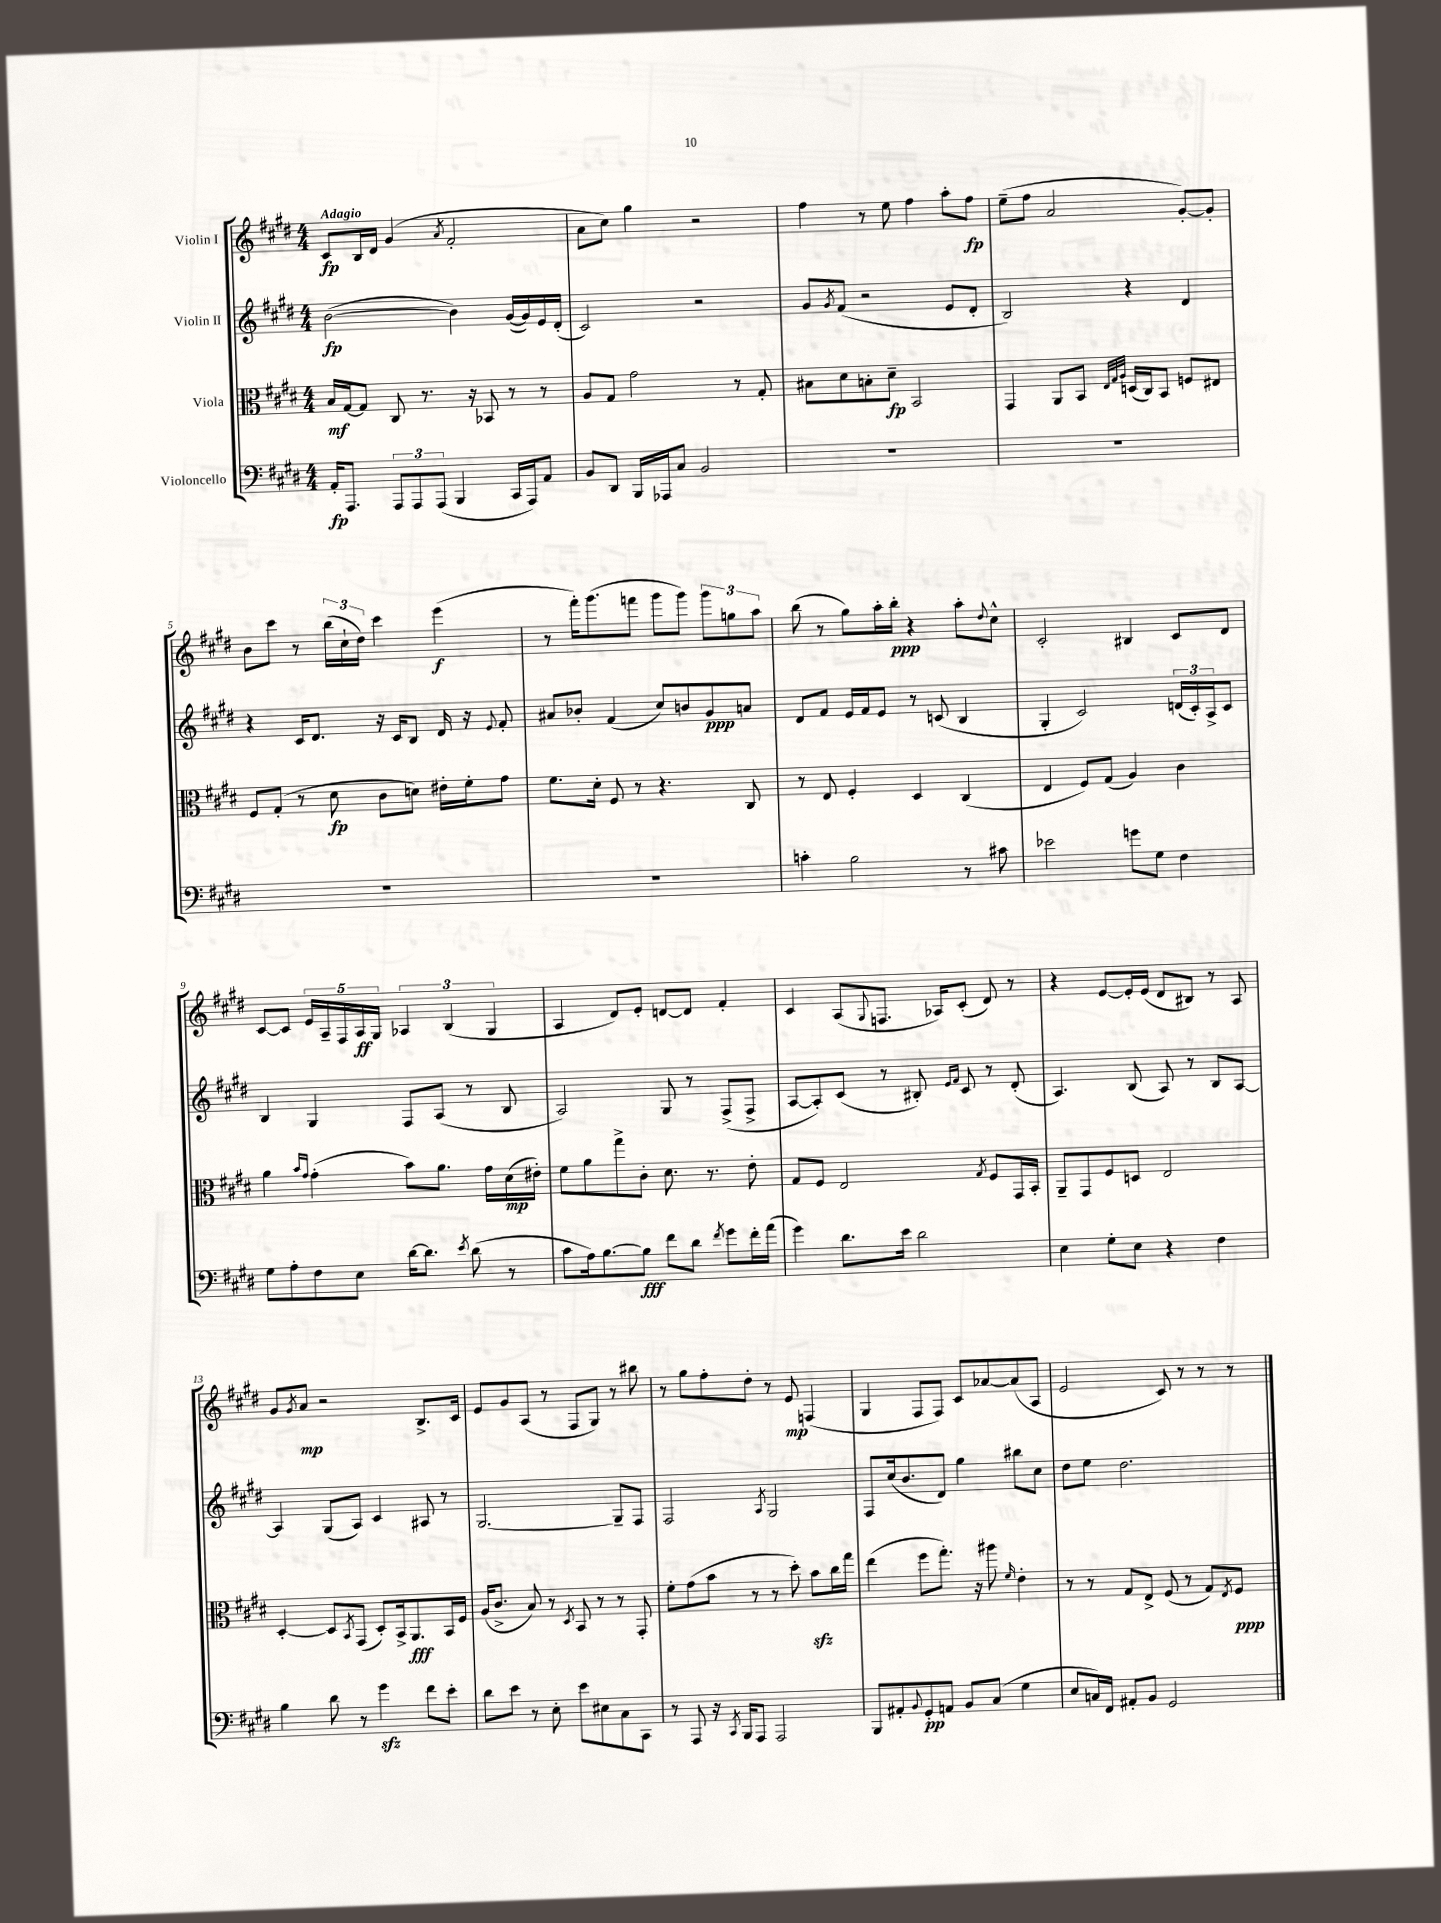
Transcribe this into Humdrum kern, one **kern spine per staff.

**kern	**dynam	**kern	**dynam	**kern	**dynam	**kern	**dynam
*part4	*part4	*part3	*part3	*part2	*part2	*part1	*part1
*staff4	*staff4	*staff3	*staff3	*staff2	*staff2	*staff1	*staff1
*I"Violoncello	*	*I"Viola	*	*I"Violin II	*	*I"Violin I	*
*clefF4	*	*clefC3	*	*clefG2	*	*clefG2	*
*k[f#c#g#d#]	*	*k[f#c#g#d#]	*	*k[f#c#g#d#]	*	*k[f#c#g#d#]	*
*M4/4	*	*M4/4	*	*M4/4	*	*M4/4	*
=1	=1	=1	=1	=1	=1	=1	=1
!	!	!	!	!	!	!LO:TX:a:B:t=Adagio	!
16AA'/KL	fp	16B/LL	mf	([2b\	fp	8c#/L	fp
8.AAA/J	.	[16G#/J	.	.	.	.	.
.	.	8G#/J]	.	.	.	16B/L	.
.	.	.	.	.	.	16d#/JJ	.
12AAA/L	.	8C#/	.	.	.	(4g#/	.
12AAA/	.	.	.	.	.	.	.
.	.	8.r	.	.	.	.	.
(12AAA/J	.	.	.	.	.	.	.
.	.	.	.	.	.	8qa/	.
4BBB/	.	.	.	4b\])	.	2f#'/	.
.	.	16r	.	.	.	.	.
.	.	8BB-X/	.	.	.	.	.
16CC#/LL	.	8r	.	([16g#/LL	.	.	.
16AAA/J)	.	.	.	16g#/])	.	.	.
8AA/J	.	8r	.	16e/	.	.	.
.	.	.	.	(16d#'/JJ	.	.	.
=2	=2	=2	=2	=2	=2	=2	=2
8BB/L	.	8A/L	.	2c#/)	.	8a\L	.
8DD#/J	.	8G#/J	.	.	.	8cc#\J)	.
16BBB/LL	.	2g#\	.	.	.	4gg#\	.
16AAA-X/J	.	.	.	.	.	.	.
8C#/J	.	.	.	.	.	.	.
2BB/	.	.	.	2r	.	2r	.
.	.	8r	.	.	.	.	.
.	.	8G#'/	.	.	.	.	.
=3	=3	=3	=3	=3	=3	=3	=3
1r	.	8B#X\L	.	8g#/L	.	4ff#\	.
.	.	.	.	8qg#/	.	.	.
.	.	8d#\	.	(8f#/J	.	.	.
.	.	8Bn'\	.	2r	.	8r	.
.	.	8d#~\J	fp	.	.	8ee\	.
.	.	2BB/	.	.	.	4ff#\	.
.	.	.	.	8e/L	.	8aa'\L	.
.	.	.	.	8d#'/J	.	8ff#\J	fp
=4	=4	=4	=4	=4	=4	=4	=4
1r	.	4GG#/	.	2B/)	.	(8ee~\L	.
.	.	.	.	.	.	8ff#\J	.
.	.	8AA/L	.	.	.	2a/	.
.	.	8BB/J	.	.	.	.	.
.	.	32qqE/LLL	.	.	.	.	.
.	.	32qqG#/	.	.	.	.	.
.	.	32qqA/JJJ	.	.	.	.	.
.	.	(16Dn/LL	.	4r	.	.	.
.	.	16C#/J)	.	.	.	.	.
.	.	8BB/J	.	.	.	.	.
.	.	8Fn/L	.	4d#/	.	[8g#'/L)	.
.	.	8E#X/J	.	.	.	8g#'/J]	.
!!LO:LB:g=z
=5	=5	=5	=5	=5	=5	=5	=5
1r	.	8F#/L	.	4r	.	8b\L	.
.	.	(8G#'/J	.	.	.	8ccc#\J	.
.	.	8r	.	16c#/KL	.	8r	.
.	.	.	.	8.d#/J	.	.	.
.	.	8d#\	fp	.	.	(24bb\LL	.
.	.	.	.	.	.	24cc#`\	.
.	.	.	.	.	.	24dd#\JJ)	.
.	.	8c#\L	.	16r	.	4ccc#\	.
.	.	.	.	16c#/KL	.	.	.
.	.	8dn\J)	.	8B/J	.	.	.
.	.	16e#X'\LL	.	16d#/	.	(4eee\	f
.	.	16f#'\J	.	16r	.	.	.
.	.	.	.	8qqe/	.	.	.
.	.	8g#\J	.	8f#'/	.	.	.
=6	=6	=6	=6	=6	=6	=6	=6
1r	.	8.f#\L	.	8a#X/L	.	8r	.
.	.	.	.	8b-X'/J	.	16fff#'\KL)	.
.	.	16d#'\Jk	.	.	.	(8.ggg#\	.
.	.	8F#/	.	(4f#/	.	.	.
.	.	8r	.	.	.	8fffn\J	.
.	.	4.r	.	8cc#/L)	.	8ggg#\L	.
.	.	.	.	8bn/	.	8ggg#\J)	.
.	.	.	.	8g#/	ppp	12ggg#\L	.
.	.	.	.	.	.	12ggn\	.
.	.	8C#/	.	8an/J	.	.	.
.	.	.	.	.	.	12aa\J	.
=7	=7	=7	=7	=7	=7	=7	=7
4cn'\	.	8r	.	8d#/L	.	(8bb\	.
.	.	8E/	.	8f#/J	.	8r	.
2B\	.	4F#'/	.	16e/LL	.	8gg#\L)	.
.	.	.	.	16f#/J	.	.	.
.	.	.	.	8e/J	.	16aa'\L	.
.	.	.	.	.	.	16bb'\JJ	ppp
.	.	4D#/	.	8r	.	4r	.
.	.	.	.	(8cn/	.	.	.
8r	.	(4C#/	.	4B/	.	8aa'\L	.
.	.	.	.	.	.	8qqdd#/	.
8c#X\	.	.	.	.	.	8cc#^^\J	.
=8	=8	=8	=8	=8	=8	=8	=8
2e-X\	.	4E/	.	4G#'/	.	2c#'/	.
.	.	8F#/L)	.	2c#/)	.	.	.
.	.	(8G#/J	.	.	.	.	.
8gn\L	.	4A/)	.	.	.	4B#X/	.
8G#\J	.	.	.	.	.	.	.
4F#\	.	4c#\	.	(24dn/LL	.	8c#/L	.
.	.	.	.	24c#'/)	.	.	.
.	.	.	.	24A^/J	.	.	.
.	.	.	.	8c#/J	.	8d#/J	.
!!LO:LB:g=z
=9	=9	=9	=9	=9	=9	=9	=9
8G#\L	.	4a\	.	4B/	.	[8c#/L	.
8A'\	.	.	.	.	.	8c#/J]	.
.	.	16qqb/LL	.	.	.	.	.
.	.	16qqg#/JJ	.	.	.	.	.
8F#\	.	(4g#'\	.	4G#/	.	20e/LL	.
.	.	.	.	.	.	20A~/	.
.	.	.	.	.	.	20F#/	.
8E\J	.	.	.	.	.	.	.
.	.	.	.	.	.	20A/	ff
.	.	.	.	.	.	20G#/JJ	.
[16d#\KL	.	8b\L)	.	8F#/L	.	6A-X/	.
8.d#\J]	.	.	.	.	.	.	.
.	.	8.a\J	.	(8A/J	.	.	.
.	.	.	.	.	.	(6B/	.
8qe/	.	.	.	.	.	.	.
(8d#\	.	.	.	8r	.	.	.
.	.	16g#\LL	.	.	.	.	.
.	.	.	.	.	.	6G#/	.
8r	.	(16d#\	mp	8B/	.	.	.
.	.	16e#X'\JJ)	.	.	.	.	.
=10	=10	=10	=10	=10	=10	=10	=10
8c#\L	.	8f#\L	.	2A/)	.	4A/	.
16A\k)	.	8a\	.	.	.	.	.
[8.B\	.	.	.	.	.	.	.
.	.	8gg#^\	.	.	.	8d#/L)	.
8B\J]	fff	8c#'\J	.	.	.	8e'/J	.
8f#\L	.	8.d#\	.	8G#/	.	[8dn/L	.
8d#\J	.	.	.	8r	.	8d/J]	.
.	.	8.r	.	.	.	.	.
8qf#/	.	.	.	.	.	.	.
8g#\L	.	.	.	(8F#^/L	.	4f#'/	.
16f#'\L	.	8e'\	.	8F#^/J	.	.	.
(16a\JJ	.	.	.	.	.	.	.
=11	=11	=11	=11	=11	=11	=11	=11
4g#\)	.	8G#/L	.	[8A/L	.	4c#/	.
.	.	8F#/J	.	8A'/])	.	.	.
8.d#\L	.	2E/	.	(8c#/J	.	(8A/L	.
.	.	.	.	.	.	8qqG#/	.
.	.	.	.	8r	.	8.Fn/J	.
16e\Jk	.	.	.	.	.	.	.
2d#\	.	.	.	8B#X'/)	.	.	.
.	.	.	.	.	.	16A-X/KL)	.
.	.	.	.	16qqe/LL	.	.	.
.	.	.	.	16qqf#/JJ	.	.	.
.	.	.	.	8c#/	.	(8c#'/J	.
.	.	8qG#/	.	.	.	.	.
.	.	8F#/L	.	8r	.	8d#/)	.
.	.	16GG#/L	.	(8d#'/	.	8r	.
.	.	16BB'/JJ	.	.	.	.	.
=12	=12	=12	=12	=12	=12	=12	=12
4E\	.	8AA~/L	.	4.A/)	.	4r	.
.	.	8GG#/	.	.	.	.	.
8G#'\L	.	8F#/	.	.	.	[8e/L	.
8E\J	.	8Dn/J	.	(8B/	.	16e'/L]	.
.	.	.	.	.	.	(16e/JJ	.
4r	.	2E/	.	8A/)	.	8d#/L	.
.	.	.	.	8r	.	8B#X/J)	.
4F#\	.	.	.	8B/L	.	8r	.
.	.	.	.	[8A/J	.	8A/	.
!!LO:LB:g=z
=13	=13	=13	=13	=13	=13	=13	=13
4B\	.	[4D#'/	.	4A/]	.	8g#/L	.
.	.	.	.	.	.	8qg#/	.
.	.	.	.	.	.	8a/J	mp
8d#\	.	8D#/L]	.	(8G#/L	.	2r	.
.	.	8qBB/	.	.	.	.	.
8r	.	(8GG#/J	.	8A/J)	.	.	.
4g#zz\	.	8D#'/L)	.	4c#/	.	.	.
.	.	16BB^/k	.	.	.	.	.
.	.	8.AA/	fff	.	.	.	.
8f#\L	.	.	.	8A#X/	.	8.B^/L	.
8e'\J	.	16BB/L	.	8r	.	.	.
.	.	16F#/JJ	.	.	.	16c#/Jk	.
=14	=14	=14	=14	=14	=14	=14	=14
8d#\L	.	(16A/KL	.	[2.G#/	.	8e/L	.
.	.	8.c#^/J	.	.	.	.	.
8e\J	.	.	.	.	.	8g#/	.
8r	.	8B/)	.	.	.	(8A/J	.
8E'\	.	8r	.	.	.	8r	.
.	.	8qD#/	.	.	.	.	.
8e\L	.	8BB/	.	.	.	8F#/L	.
8E#X\	.	8r	.	.	.	8G#/J)	.
8C#\	.	8r	.	8G#~/L]	.	8r	.
8CC#\J	.	8GG#'/	.	8F#/J	.	8bb#X\	.
=15	=15	=15	=15	=15	=15	=15	=15
8r	.	8f#'\L	.	2F#/	.	8r	.
8AAA/	.	(8g#\	.	.	.	8gg#\L	.
16r	.	8b\J	.	.	.	8ff#'\	.
8qCC#/	.	.	.	.	.	.	.
16BBB/KL	.	.	.	.	.	.	.
8AAA/J	.	8r	.	.	.	8dd#'\J	.
.	.	.	.	8qA/	.	.	.
2AAA/	.	8r	.	2G#/	.	8r	.
.	.	8dd#'\)	.	.	.	8e/	mp
.	.	8bzz\L	.	.	.	(4Fn/	.
.	.	16cc#\L	.	.	.	.	.
.	.	16gg#\JJ	.	.	.	.	.
=16	=16	=16	=16	=16	=16	=16	=16
8BBB/L	.	(4ee\	.	8F#/L	.	4G#/	.
8AA#X'/	.	.	.	(16cc#/k	.	.	.
.	.	.	.	8.b/	.	.	.
8qqBB/	.	.	.	.	.	.	.
8GG#'/	pp	8ff#\L	.	.	.	8F#/L	.
8AAn/J	.	8.gg#'\J)	.	8d#/J)	.	8F#/J)	.
8BB/L	.	.	.	4gg#\	.	8c#/L	.
.	.	16r	.	.	.	.	.
(8C#/J	.	8aa#X\	.	.	.	[8a-X/	.
.	.	16qqf#/	.	.	.	.	.
4G#\	.	4e'\	.	8bb#X\L	.	(8a-/]	.
.	.	.	.	8cc#\J	.	8A/J	.
=17	=17	=17	=17	=17	=17	=17	=17
8E/L	.	8r	.	8dd#\L	.	2e/	.
16Cn/L)	.	8r	.	8ee\J	.	.	.
16FF#/JJ	.	.	.	.	.	.	.
8AA#X'/L	.	8G#/L	.	2.dd#\	.	.	.
8BB/J	.	8E^/J	.	.	.	.	.
2GG#/	.	(8F#/	.	.	.	8c#/)	.
.	.	8r	.	.	.	8r	.
.	.	8G#/L)	.	.	.	8r	.
.	.	8qE/	.	.	.	.	.
.	.	8F#/J	ppp	.	.	8r	.
==	==	==	==	==	==	==	==
*-	*-	*-	*-	*-	*-	*-	*-
